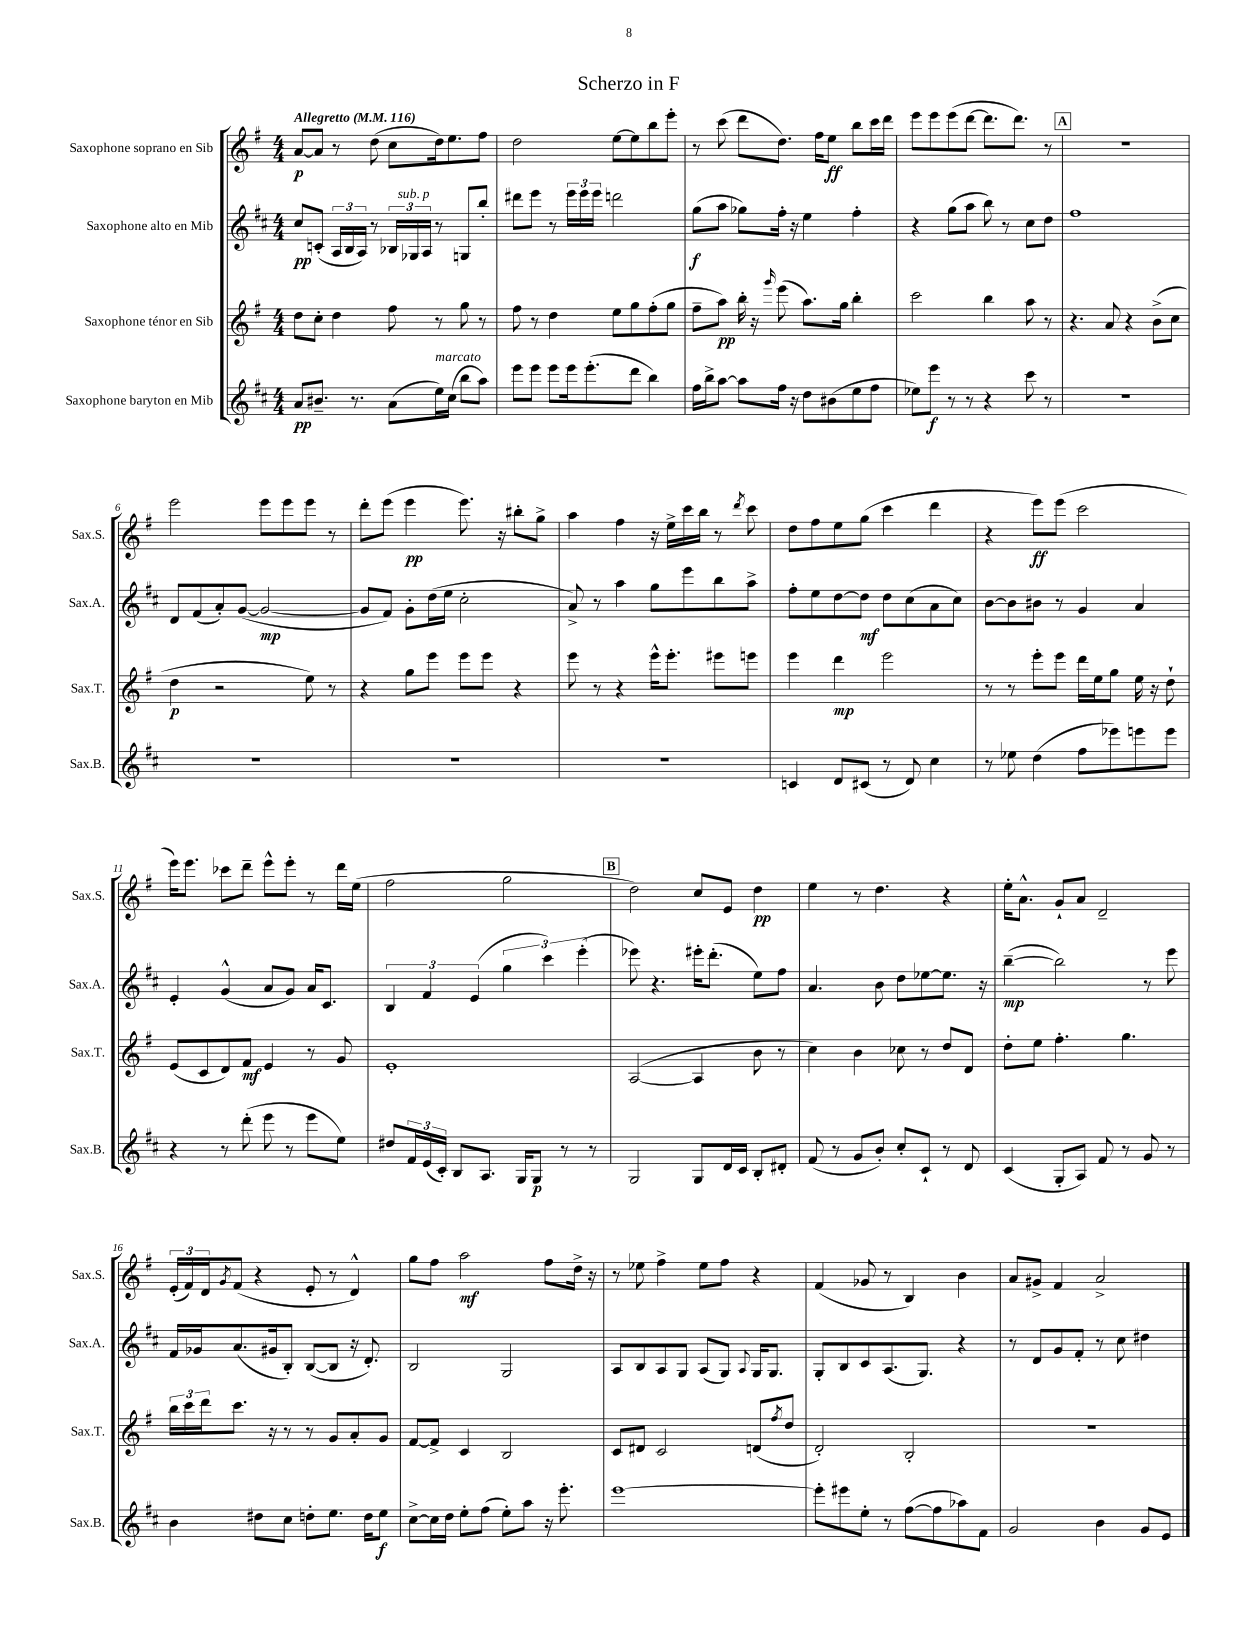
\header { title = "Scherzo in F" }
<<
\new StaffGroup <<
\new Staff = "s0" \with { instrumentName = "Saxophone soprano en Sib" shortInstrumentName = "Sax.S." } {
    \clef treble \key g \major \numericTimeSignature \time 4/4 \tempo "Allegretto" 4 = 116
    a'8~\p a'8 r8 d''8( c''8 d''16) e''8. fis''8 |
    d''2 e''8~ e''8 b''8 e'''8-. |
    r8 c'''8( d'''8 d''8.) fis''16 e''8\ff b''8 c'''16 d'''16 |
    e'''8 e'''8 e'''8( d'''8~ d'''8. d'''8.) r8 |
    \mark \markup { \box "A" } R1 |
    e'''2 e'''8 e'''8 e'''8 r8 |
    d'''8-. e'''8( e'''4\pp e'''8.) r16 bis''8-. g''8-> |
    a''4 fis''4 r16 e''16-> c'''16 b''16 r8 \acciaccatura { d'''8 } c'''8 |
    d''8 fis''8 e''8 g''8( c'''4 d'''4 |
    r4 e'''8\ff) e'''8( c'''2 |
    e'''16) e'''8. ces'''8 d'''8-- e'''8-^ e'''8-. r8 d'''16 e''16( |
    fis''2 g''2 |
    \mark \markup { \box "B" } d''2) c''8 e'8 d''4\pp |
    e''4 r8 d''4. r4 |
    e''16-. a'8.-^ g'8-! a'8 d'2-- |
    \tuplet 3/2 { e'16-.( fis'16) d'16 } \acciaccatura { g'8 } fis'8( r4 e'8-. r8 d'4-^) |
    g''8 fis''8 a''2\mf fis''8 d''16-> r16 |
    r8 ees''8 fis''4-> ees''8 fis''8 r4 |
    fis'4( ges'8 r8 b4) b'4 |
    a'8 gis'8-> fis'4 a'2-> \bar "|." |
}
\new Staff = "s1" \with { instrumentName = "Saxophone alto en Mib" shortInstrumentName = "Sax.A." } {
    \clef treble \key d \major \numericTimeSignature \time 4/4
    cis''8\pp c'8-.( \tuplet 3/2 { a16 b16 a16) } r8 \tuplet 3/2 { bes16 ges16^\markup { \italic "sub. p" } a16 } r8 g8 b''8-. |
    dis'''8 e'''8 r8 \tuplet 3/2 { e'''16 e'''16 e'''16 } d'''2 |
    g''8\f( a''8 ges''8) fis''16-. r16 e''4 fis''4-. |
    r4 g''8( a''8 b''8) r8 cis''8 d''8 |
    \mark \markup { \box "A" } fis''1 |
    d'8 fis'8( a'8-.) g'8~( g'2~\mp |
    g'8 fis'8) g'8-. d''16( e''16 cis''2-. |
    a'8->) r8 a''4 g''8 e'''8 b''8 a''8-> |
    fis''8-. e''8 d''8~ d''8\mf d''8 cis''8( a'8 cis''8) |
    b'8~ b'8 bis'8 r8 g'4 a'4 |
    e'4-. g'4-^( a'8 g'8) a'16 cis'8. |
    \tuplet 3/2 { b4 fis'4 e'4( } \tuplet 3/2 { g''4 cis'''4) e'''4-.( } |
    \mark \markup { \box "B" } ees'''8) r4. eis'''16-. d'''8.-.( e''8) fis''8 |
    a'4. b'8 d''8 ees''8~ ees''8. r16 |
    b''4~--\mp( b''2) r8 e'''8 |
    fis'16 ges'16 a'8.( gis'16 b8-.) b8~( b8 r16 d'8.-.) |
    b2 g2 |
    a8 b8 a8 g8 a8( g8) \appoggiatura { a8 } g16 g8. |
    g8-. b8 cis'8 a8.( g8.) r4 |
    r8 d'8 g'8 fis'8-. r8 cis''8 dis''4 \bar "|." |
}
\new Staff = "s2" \with { instrumentName = "Saxophone ténor en Sib" shortInstrumentName = "Sax.T." } {
    \clef treble \key g \major \numericTimeSignature \time 4/4
    d''8 c''8-. d''4 fis''8 r8 g''8 r8 |
    fis''8 r8 d''4 e''8 g''8 fis''8-.( g''8 |
    fis''8-- a''8\pp) b''16-. r16 \grace { g'''16 } e'''8( a''8.) g''16 b''4-. |
    c'''2 b''4 a''8 r8 |
    \mark \markup { \box "A" } r4. a'8 r4 b'8->( c''8 |
    d''4\p r2 e''8) r8 |
    r4 g''8 e'''8 e'''8 e'''8 r4 |
    e'''8 r8 r4 e'''16-^ e'''8.-. eis'''8 e'''8 |
    e'''4 d'''4\mp e'''2 |
    r8 r8 e'''8-. e'''8 d'''16 e''16 g''8 e''16 r16 d''8-! |
    e'8( c'8 d'8) fis'8\mf e'4 r8 g'8 |
    e'1-. |
    \mark \markup { \box "B" } a2~( a4 b'8 r8 |
    c''4) b'4 ces''8 r8 d''8 d'8 |
    d''8-. e''8 fis''4.-. g''4. |
    \tuplet 3/2 { b''16 c'''16 d'''16 } c'''8. r16 r8 r8 g'8 a'8-. g'8 |
    fis'8~ fis'8-> c'4 b2 |
    c'8 dis'8 c'2 d'8( \acciaccatura { fis''8 } d''8 |
    d'2-.) b2-. |
    R1 \bar "|." |
}
\new Staff = "s3" \with { instrumentName = "Saxophone baryton en Mib" shortInstrumentName = "Sax.B." } {
    \clef treble \key d \major \numericTimeSignature \time 4/4
    a'8\pp bis'8.-- r8. a'8( e''16^\markup { \italic "marcato" }) cis''16( b''8 a''8) |
    e'''8 e'''8 e'''8 e'''16 e'''8.-.( d'''8 b''4) |
    fis''16 b''16-> a''8~ a''8 fis''16 r16 d''8 bis'8( e''8 fis''8 |
    ees''8) e'''8\f r8 r8 r4 cis'''8 r8 |
    \mark \markup { \box "A" } R1 |
    R1 |
    R1 |
    R1 |
    c'4 d'8 cis'8( r8 d'8) cis''4 |
    r8 ees''8 d''4( fis''8 ees'''8) e'''8 e'''8 |
    r4 r8 d'''8-.( e'''8 r8 e'''8 e''8) |
    dis''8 \tuplet 3/2 { fis'16 e'16( cis'16-.) } b8 a8. g16 g8\p r8 r8 |
    \mark \markup { \box "B" } g2 g8 d'16 cis'16 b8-. dis'8-. |
    fis'8( r8 g'8 b'8-.) cis''8-. cis'8-! r8 d'8 |
    cis'4( g8-. a8) fis'8 r8 g'8 r8 |
    b'4 dis''8 cis''8 d''8-. e''8. d''16 e''8\f |
    cis''8~-> cis''16 d''16 e''8-. fis''8( e''8-.) a''8 r16 e'''8.-. |
    e'''1~ |
    e'''8-. eis'''8 e''8-. r8 fis''8~( fis''8 aes''8) fis'8 |
    g'2 b'4 g'8 e'8 \bar "|." |
}
>>
>>
